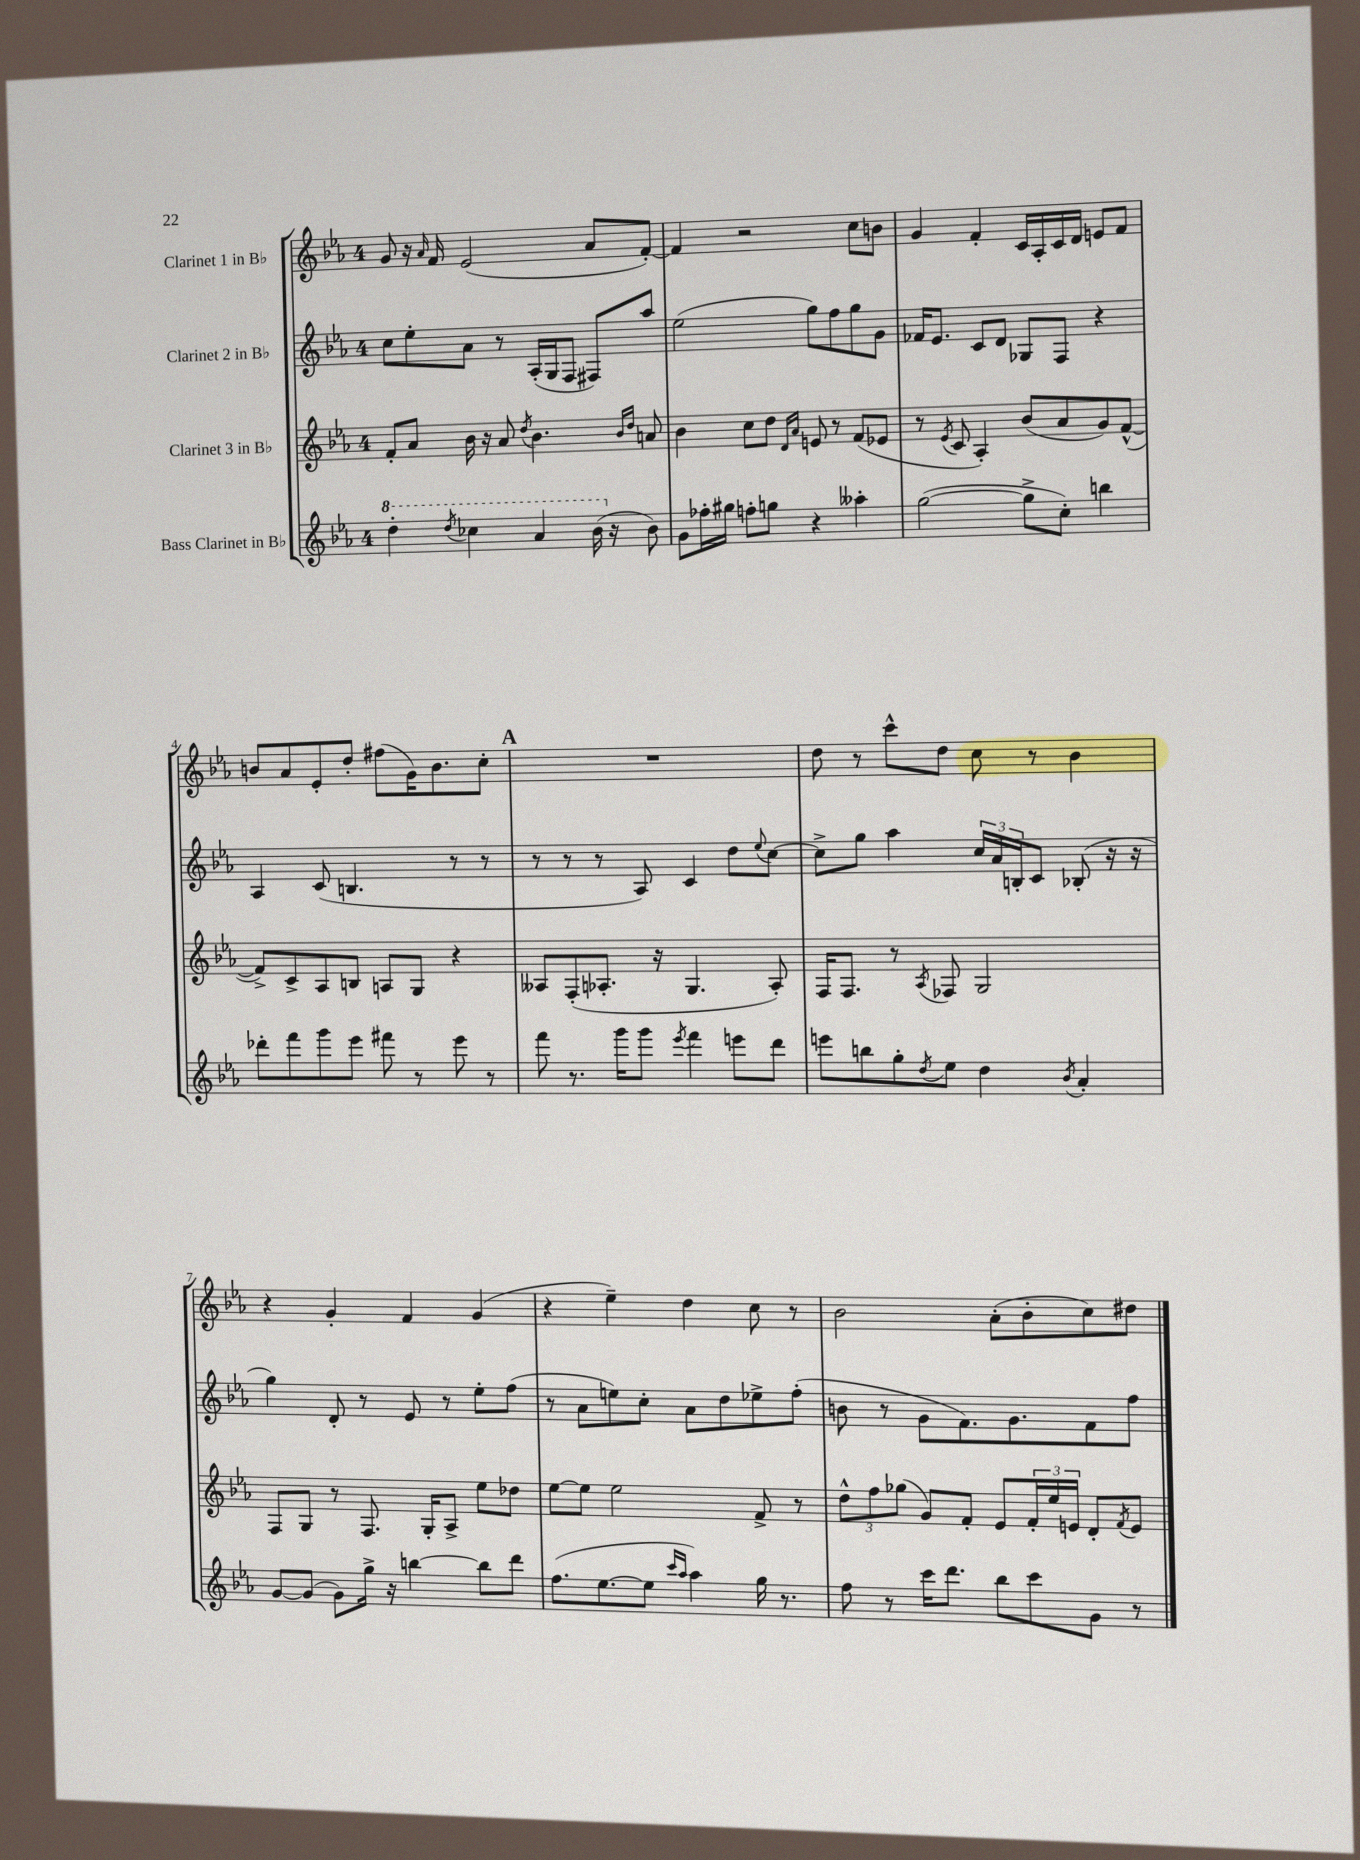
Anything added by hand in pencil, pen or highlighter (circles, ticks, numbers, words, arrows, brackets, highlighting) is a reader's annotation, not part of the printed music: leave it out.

**kern	**kern	**kern	**kern
*staff4	*staff3	*staff2	*staff1
*clefG2	*clefG2	*clefG2	*clefG2
*k[b-e-a-]	*k[b-e-a-]	*k[b-e-a-]	*k[b-e-a-]
*M4/4	*M4/4	*M4/4	*M4/4
4ddd'	8f'	8cc	8g
.	8a-	8ee-'	16r
.	.	.	16qqa-
.	.	.	16f
8qddd	.	.	.
4ccc-	16b-	8a-	(2e-
.	16r	.	.
.	8a-	8r	.
.	8qdd	.	.
4aa-	4.b-	(16A-'	.
.	.	16G	.
.	.	8F	.
(16bb-	.	8F#)	8a-
16r	.	.	.
.	16qqb-	.	.
.	16qqdd	.	.
8b-)	8a	8aa-	[8f')
=	=	=	=
8g	4b-	(2ee-	4f]
16ff-'	.	.	.
16gg#	.	.	.
8ff'	8cc	.	2r
8gg	8dd	.	.
.	16qqd	.	.
.	16qqa-	.	.
4r	8e	8gg)	.
.	8r	8ff	.
4aa--'	(8f	8gg	8cc
.	8e-	8g	8b
=	=	=	=
([2gg	8r	16f-	4g
.	.	8.e-	.
.	8qe-	.	.
.	8c	.	.
.	4A-')	8c	4f'
.	.	8d	.
8gg^]	(8b-	8G-	16c
.	.	.	16A-'
8cc')	8a-	8F	16c
.	.	.	16d
4bb	8g)	4r	8e
.	([8f^^	.	8f
=	=	=	=
8ddd-'	8f^])	4A-	8b
8fff	8c^	.	8a-
8ggg	8A-	(8c	8e-'
8eee-	8B	4.B	8dd'
8fff#	8A	.	(8ff#
8r	8G	.	16g)
.	.	.	8.b
8eee-	4r	8r	.
8r	.	8r	8cc'
=	=	=	=
8fff	8A--	8r	1r
8.r	(8F'	8r	.
.	8.A-'	8r	.
16ggg	.	.	.
8ggg	.	8A-)	.
.	16r	.	.
8qeee-	.	.	.
4fff	4.G	4c	.
8eee	.	8dd	.
.	.	8qqee-	.
8ddd	8A-')	[8cc	.
=	=	=	=
8eee	16F	8cc^]	8dd
.	8.F	.	.
8bb	.	8gg	8r
8gg'	8r	4aa-	8ccc^^
8qdd	8qA-	.	.
8ee-	8F-	.	8dd
4dd	2G	24cc	8cc
.	.	24a-	.
.	.	24B'	.
.	.	8c	8r
8qb-	.	.	.
4a-'	.	(8B-'	4b-
.	.	16r	.
.	.	16r	.
=	=	=	=
[8g	8F	4gg)	4r
(8g]	8G	.	.
8g)	8r	8d'	4g'
16gg^	8.F	8r	.
16r	.	.	.
[4bb	.	8e-	4f
.	16G'	.	.
.	8A-^	8r	.
8bb]	8ee-	8ee-'	(4g
8ddd	8dd-	(8ff	.
=	=	=	=
(8.ff	[8ee-	8r	4r
.	8ee-]	8a-	.
[8.ee-	.	.	.
.	2ee-	8ee)	4ee-~)
8ee-]	.	8cc'	.
16qqccc	.	.	.
16qqaa-	.	.	.
4aa-)	.	8a-	4dd
.	.	8dd	.
16gg	8f^	8ee-^	8cc
8.r	.	.	.
.	8r	(8ff'	8r
=	=	=	=
8ff	12dd^^	8b	2b-
.	12ff	.	.
8r	.	8r	.
.	(12gg-	.	.
16ccc	8g)	8g	.
8.ddd	.	.	.
.	8f'	8.f)	.
8bb-	8e-	.	(8a-'
.	.	8.g	.
8ccc	24f'	.	8b-'
.	24ee-	.	.
.	24e	.	.
8g	8d'	8f	8cc)
.	8qf	.	.
8r	8e	8ff	8dd#
==	==	==	==
*-	*-	*-	*-
